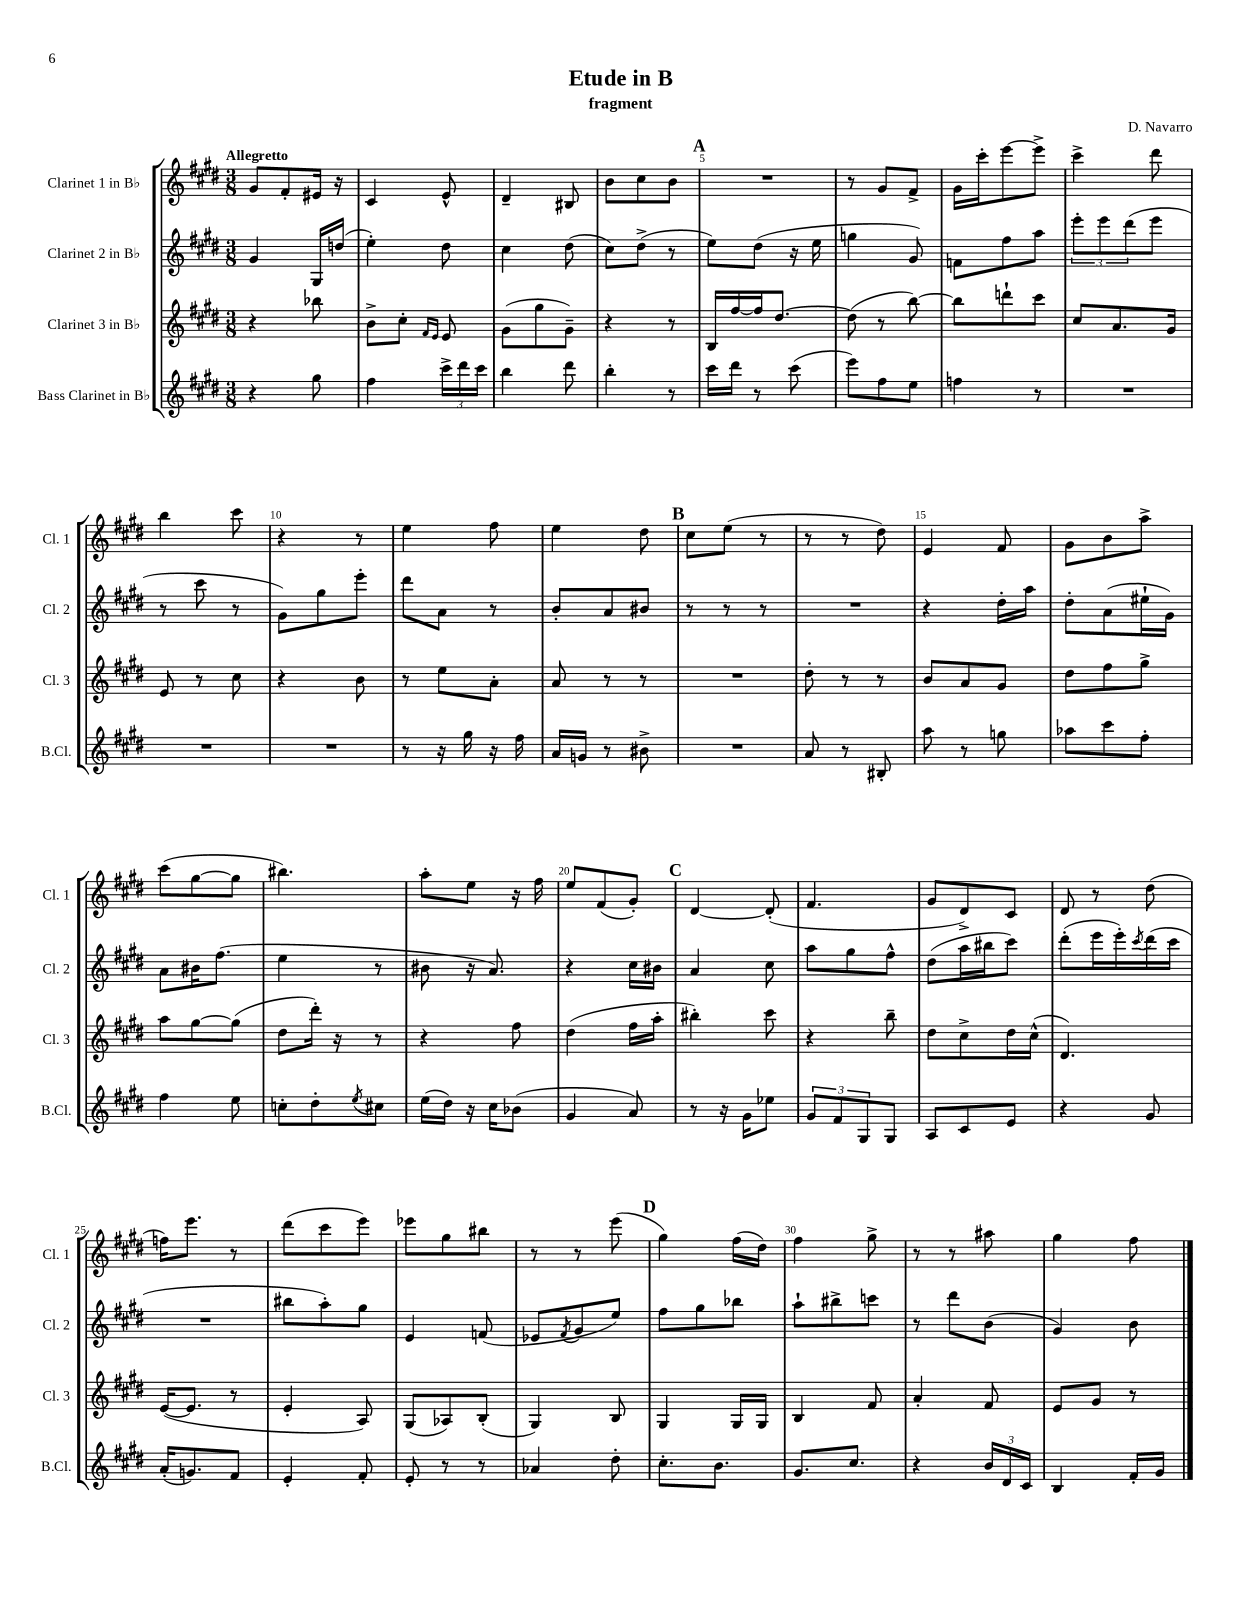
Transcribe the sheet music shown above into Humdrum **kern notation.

**kern	**kern	**kern	**kern
*part4	*part3	*part2	*part1
*staff4	*staff3	*staff2	*staff1
*I"Bass Clarinet in B♭	*I"Clarinet 3 in B♭	*I"Clarinet 2 in B♭	*I"Clarinet 1 in B♭
*I'B.Cl.	*I'Cl. 3	*I'Cl. 2	*I'Cl. 1
*clefG2	*clefG2	*clefG2	*clefG2
*k[f#c#g#d#]	*k[f#c#g#d#]	*k[f#c#g#d#]	*k[f#c#g#d#]
*M3/8	*M3/8	*M3/8	*M3/8
=1	=1	=1	=1
!	!	!	!LO:TX:a:B:t=Allegretto
4r	4r	4g#/	8g#/L
.	.	.	8f#'/
8gg#\	8bb-X\	16G#/LL	16e#X/Jk
.	.	(16ddn/JJ	16r
=2	=2	=2	=2
4ff#\	8b^\L	4ee'\)	4c#/
.	8cc#'\J	.	.
.	16qqf#/LL	.	.
.	16qqe/JJ	.	.
24ccc#^\LL	8e/	8dd#\	8e^^/
24ddd#\	.	.	.
24ccc#\JJ	.	.	.
=3	=3	=3	=3
4bb\	(8g#\L	4cc#\	4d#~/
.	8gg#\	.	.
8ddd#\	8g#~\J)	(8dd#\	8B#X/
=4	=4	=4	=4
4bb'\	4r	8cc#\L)	8b\L
.	.	(8dd#^\J	8cc#\
8r	8r	8r	8b\J
!!LO:REH:place=s1:t=A
=5	=5	=5	=5
16ccc#\LL	16B/LL	8ee\L)	4.r
16ddd#\JJ	[16ff#/	.	.
8r	16ff#/J]	(8dd#\J	.
.	[8.dd#/J	.	.
(8ccc#\	.	16r	.
.	.	16ee\	.
=6	=6	=6	=6
8eee\L)	(8dd#\]	4ggn\	8r
8ff#\	8r	.	8g#/L
8ee\J	[8bb\)	8g#/)	8f#^/J
=7	=7	=7	=7
4ffn\	8bb\L]	8fn\L	16g#\LL
.	.	.	16ccc#'\J
.	8dddn`\	8ff#\	[8eee\
8r	8ccc#\J	8aa\J	8eee^\J]
=8	=8	=8	=8
4.r	8cc#/L	12eee'\L	4ccc#^\
.	.	12eee\	.
.	8.a/	.	.
.	.	(12ddd#\	.
.	.	8eee\J	8ddd#\
.	16g#/Jk	.	.
!!LO:LB:g=z
=9	=9	=9	=9
4.r	8e/	8r	4bb\
.	8r	8ccc#\	.
.	8cc#\	8r	8ccc#\
=10	=10	=10	=10
4.r	4r	8g#\L)	4r
.	.	8gg#\	.
.	8b\	8eee'\J	8r
=11	=11	=11	=11
8r	8r	8ddd#\L	4ee\
16r	8ee\L	8a\J	.
16gg#\	.	.	.
16r	8a'\J	8r	8ff#\
16ff#\	.	.	.
=12	=12	=12	=12
16a/LL	8a/	8b'/L	4ee\
16gn/JJ	.	.	.
8r	8r	8a/	.
8b#X^\	8r	8b#X/J	8dd#\
!!LO:REH:place=s1:t=B
=13	=13	=13	=13
4.r	4.r	8r	8cc#\L
.	.	8r	(8ee\J
.	.	8r	8r
=14	=14	=14	=14
8a/	8dd#'\	4.r	8r
8r	8r	.	8r
8B#X'/	8r	.	8dd#\)
=15	=15	=15	=15
8aa\	8b/L	4r	4e/
8r	8a/	.	.
8ggn\	8g#/J	16dd#'\LL	8f#/
.	.	16aa\JJ	.
=16	=16	=16	=16
8aa-X\L	8dd#\L	8dd#'\L	8g#\L
8ccc#\	8ff#\	(8a\	8b\
8ff#'\J	8gg#^\J	16ee#X`\L	8aa^\J
.	.	16g#\JJ)	.
!!LO:LB:g=z
=17	=17	=17	=17
4ff#\	8aa\L	8a\L	(8ccc#\L
.	[8gg#\	16b#X\K	[8gg#\
.	.	(8.ff#\J	.
8ee\	(8gg#\J]	.	8gg#\J]
=18	=18	=18	=18
8ccn'\L	8dd#\L	4ee\	4.bb#X\)
8dd#'\	16ddd#'\Jk)	.	.
.	16r	.	.
8qee/	.	.	.
8cc#X\J	8r	8r	.
=19	=19	=19	=19
(16ee\LL	4r	8b#X\	8aa'\L
16dd#\JJ)	.	.	.
16r	.	16r	8ee\J
16cc#\KL	.	8.a/)	.
(8b-X\J	8ff#\	.	16r
.	.	.	16ff#\
=20	=20	=20	=20
4g#/	(4dd#\	4r	8ee/L
.	.	.	(8f#/
8a/)	16ff#\LL	16cc#\LL	8g#'/J)
.	16aa'\JJ	16b#X\JJ	.
!!LO:REH:place=s1:t=C
=21	=21	=21	=21
8r	4bb#X'\)	4a/	[4d#/
16r	.	.	.
16g#\KL	.	.	.
8ee-X\J	8ccc#\	8cc#\	(8d#'/]
=22	=22	=22	=22
12g#/L	4r	8aa\L	4.f#/
12f#/	.	.	.
.	.	8gg#\	.
12G#/	.	.	.
8G#/J	8bb~\	8ff#^^\J	.
=23	=23	=23	=23
8A/L	8dd#\L	(8dd#\L	8g#/L
8c#/	8cc#^\	16aa\L	8d#^/)
.	.	16bb#X\J	.
8e/J	16dd#\L	8ccc#\J)	8c#/J
.	(16cc#^^\JJ	.	.
=24	=24	=24	=24
4r	4.d#/)	(8ddd#'\L	8d#/
.	.	16eee\L	8r
.	.	16eee'\)	.
.	.	8qccc#/	.
8g#/	.	(16ddd#\	(8dd#\
.	.	16ccc#\JJ	.
!!LO:LB:g=z
=25	=25	=25	=25
(16a'/KL	([16e/KL	4.r	16ffn\KL)
8.gn/)	8.e/J]	.	8.eee\J
8f#/J	8r	.	8r
=26	=26	=26	=26
4e'/	4e'/	8bb#X\L	(8ddd#\L
.	.	8aa'\)	8ccc#\
8f#'/	8A/)	8gg#\J	8eee\J)
=27	=27	=27	=27
8e'/	(8G#/L	4e/	8eee-X\L
8r	8A-X/)	.	8gg#\
8r	(8B'/J	(8fn/	8bb#X\J
=28	=28	=28	=28
4a-X/	4G#/)	8e-X/L	8r
.	.	8qf#/	.
.	.	8g#/	8r
8dd#'\	8B/	8ee/J)	(8eee\
!!LO:REH:place=s1:t=D
=29	=29	=29	=29
8.cc#'\L	4G#/	8ff#\L	4gg#\)
.	.	8gg#\	.
8.b\J	.	.	.
.	16G#/LL	8bb-X\J	(16ff#\LL
.	16G#/JJ	.	16dd#\JJ)
=30	=30	=30	=30
8.g#/L	4B/	8aa`\L	4ff#\
.	.	8bb#X^\	.
8.cc#/J	.	.	.
.	8f#/	8cccn\J	8gg#^\
=31	=31	=31	=31
4r	4a'/	8r	8r
.	.	8ddd#\L	8r
24b/LL	8f#/	(8b\J	8aa#X\
24d#/	.	.	.
24c#/JJ	.	.	.
=32	=32	=32	=32
4B/	8e/L	4g#/)	4gg#\
.	8g#/J	.	.
16f#'/LL	8r	8b\	8ff#\
16g#/JJ	.	.	.
==	==	==	==
*-	*-	*-	*-
